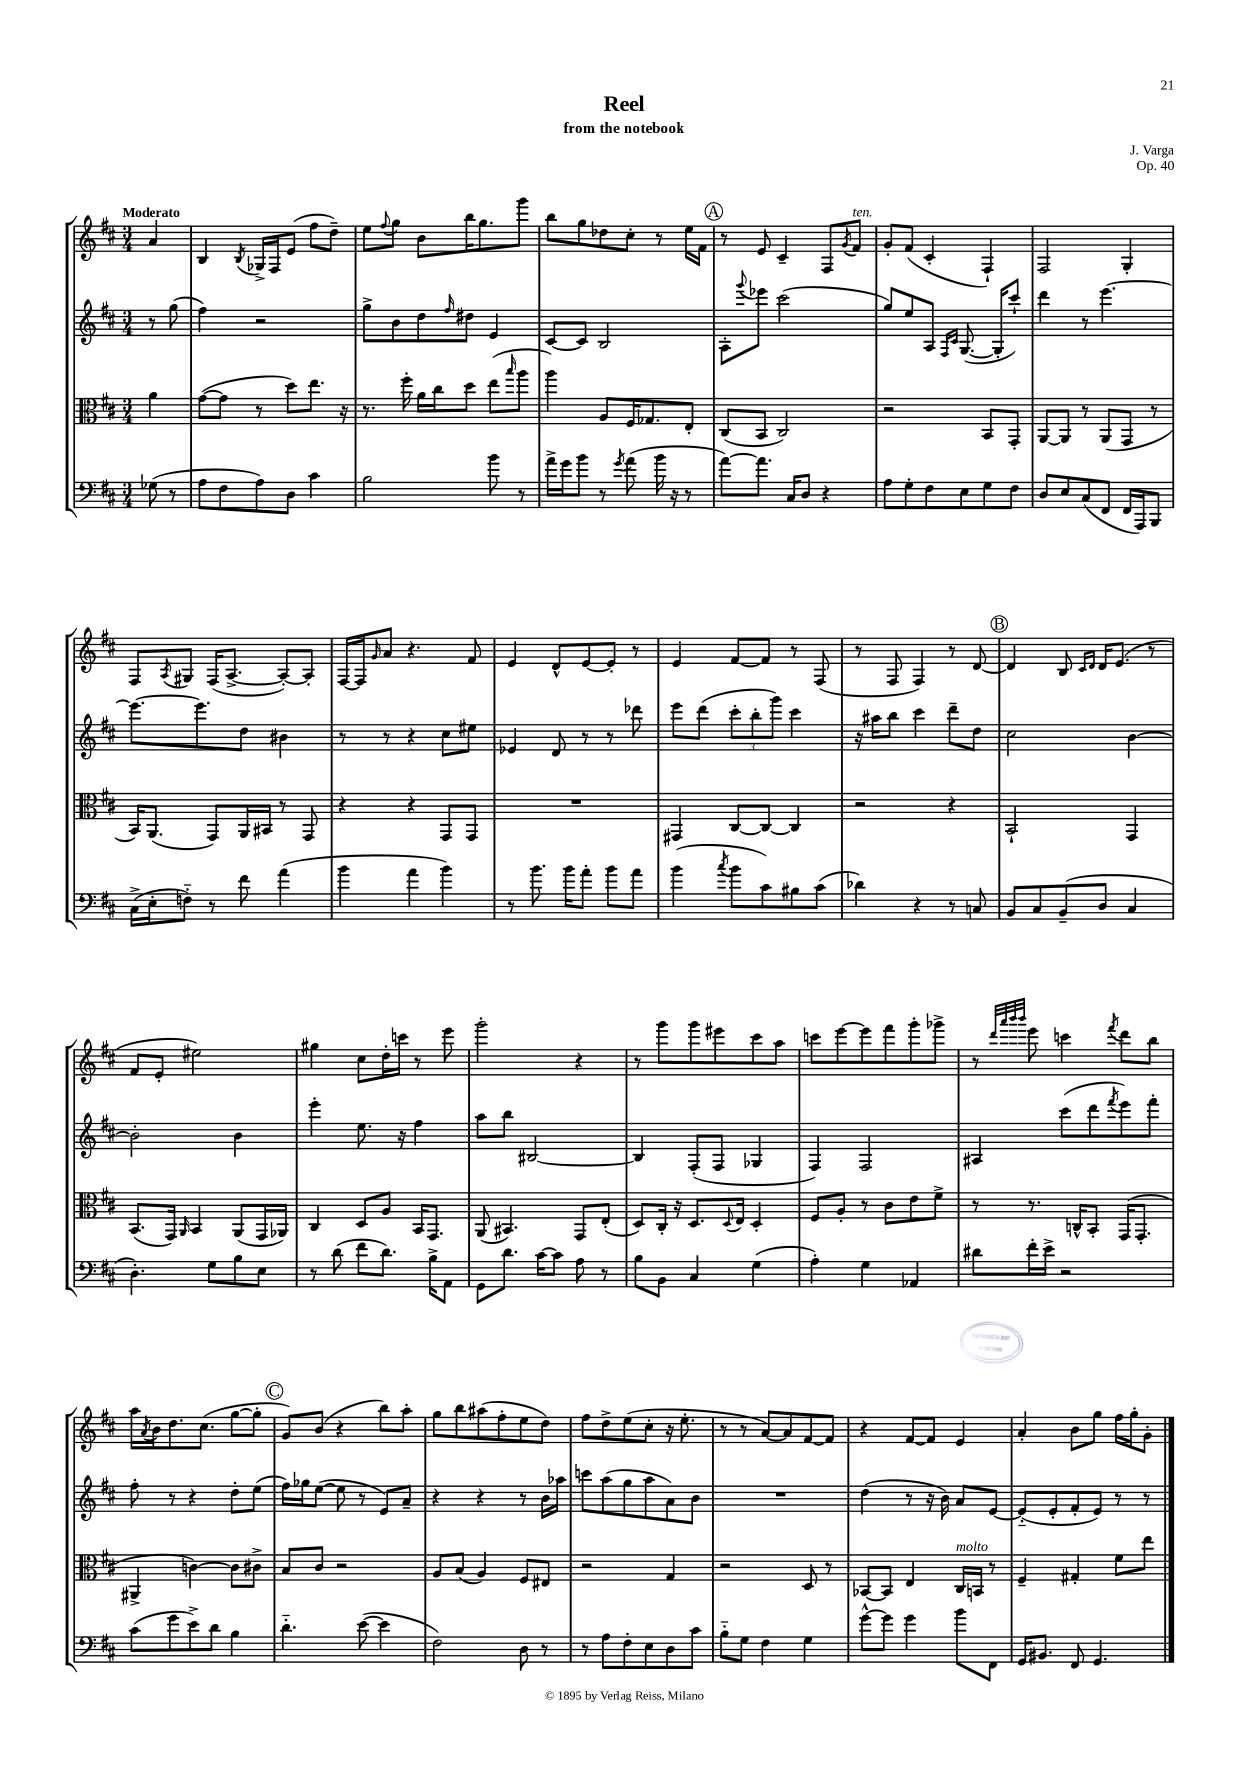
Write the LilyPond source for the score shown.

\header { title = "Reel" composer = "J. Varga" subtitle = "from the notebook" opus = "Op. 40" }
<<
\new StaffGroup <<
\new Staff = "s0" {
    \clef treble \key d \major \numericTimeSignature \time 3/4 \partial 4 \tempo "Moderato"
    a'4 |
    b4 \acciaccatura { b8 } ges16-> fis16 e'8( fis''8 d''8--) |
    e''8 \appoggiatura { fis''8 } g''8 b'8 b''16 g''8. g'''8 |
    b''8 g''8 des''8 cis''8-. r8 e''16 fis'16 |
    \mark \markup { \circle "A" } r8 e'8 cis'4-- fis8 \acciaccatura { g'8 } fis'8^\markup { \italic "ten." } |
    g'8-. fis'8( cis'4-. fis4-!) |
    fis2 g4-. |
    fis8 \acciaccatura { a8 } gis8 fis16( a8.~-> a8~-.) a8-. |
    fis16~ fis16 \grace { g'16 } a'8 r4. fis'8 |
    e'4 d'8-^ e'8~ e'8-. r8 |
    e'4 fis'8~ fis'8 r8 fis8( |
    r8 fis8 fis4) r8 d'8~ |
    \mark \markup { \circle "B" } d'4 b8 \grace { cis'16 d'16 } d'16 e'8.( r8 |
    fis'8 e'8-. eis''2) |
    gis''4 cis''8 d''16-. c'''16 r8 e'''8 |
    g'''2-. r4 |
    r8 g'''8 g'''8 eis'''8 cis'''8 a''8 |
    c'''8 e'''8~ e'''8 fis'''8 g'''8-. ges'''8-> |
    r8 \grace { d'''32 a'''32 b'''32 b'''32 } e'''8 c'''4 \acciaccatura { fis'''8 } d'''8 b''8 |
    a''16 \acciaccatura { a'8 } b'16 d''8. cis''8.( g''8~ g''8-. |
    \mark \markup { \circle "C" } g'8) b'8( r4 b''8) a''8-. |
    g''8 b''8 ais''8( fis''8-. e''8 d''8) |
    fis''8 d''8-> e''8( cis''8-. r16 e''8.-. |
    r8 r8 a'8~) a'8 fis'8~ fis'8 |
    r4 fis'8~ fis'8 e'4 |
    a'4-. b'8 g''8 fis''16 g''16-. g'8-. \bar "|." |
}
\new Staff = "s1" {
    \clef treble \key d \major \numericTimeSignature \time 3/4 \partial 4
    r8 g''8( |
    fis''4) r2 |
    g''8-> b'8 d''8 \grace { fis''16 } dis''8 e'4 |
    cis'8~ cis'8 b2 |
    \mark \markup { \circle "A" } a8-. \appoggiatura { g'''8 } ees'''8 cis'''2( |
    g''8) e''8 a8 \grace { fis16 cis'16 } g8.~( g16-. cis'''8-!) |
    d'''4 r8 e'''4.~ |
    e'''8.~ e'''8. d''8 bis'4 |
    r8 r8 r4 cis''8 eis''8 |
    ees'4 d'8 r8 r8 des'''8 |
    e'''8 d'''8( \tuplet 3/2 { cis'''8-. b''8-. g'''8) } cis'''4 |
    r16 ais''16 b''8 cis'''4 d'''8-- d''8 |
    \mark \markup { \circle "B" } cis''2 b'4~ |
    b'2-. b'4 |
    e'''4-. e''8. r16 fis''4 |
    a''8 b''8 bis2~ |
    bis4 fis8-.( fis8 ges4 |
    fis4) fis2 |
    ais4 cis'''8( d'''8 \acciaccatura { fis'''8 } e'''8) fis'''8-. |
    fis''8-. r8 r4 d''8-. e''8( |
    \mark \markup { \circle "C" } fis''16) ges''16 e''8~( e''8 r8 e'8) a'8-- |
    r4 r4 r8 b'16 aes''16 |
    c'''8 a''8( g''8 a''8 a'8) b'8 |
    R2. |
    d''4( r8 r16 b'16) a'8 e'8~ |
    e'8-_( e'8-. fis'8-. e'8) r8 r8 \bar "|." |
}
\new Staff = "s2" {
    \clef alto \key d \major \numericTimeSignature \time 3/4 \partial 4
    a'4 |
    g'8~( g'8 r8 d''8) e''8. r16 |
    r8. fis''16-. a'16 cis''16 d''8 e''8( \grace { b''16 } a''8 |
    a''4) a8 fis16 ges8. e8-. |
    \mark \markup { \circle "A" } cis8( b,8 cis2) |
    r2 b,8 g,8-. |
    a,8~ a,8 r8 a,8( g,8 r8 |
    b,16) a,8.( g,8) a,16 bis,16 r8 g,8 |
    r4 r4 g,8 g,8 |
    R2. |
    gis,4 cis8~ cis8~ cis4 |
    r2 r4 |
    \mark \markup { \circle "B" } b,2-! g,4 |
    b,8.( g,16) \grace { a,16 } b,4 a,8( g,16 aes,16) |
    cis4 d8 a8 b,16 g,8. |
    a,8( bis,4.) g,8 e8-.( |
    d8) cis16-. r16 d8. \appoggiatura { d8 } e16 d4-. |
    fis8 a8-. r8 cis'8 e'8 fis'8-> |
    r8 r8. c16-^ b,8-. g,16( g,8.-. |
    ais,4-> c'4~) c'8 cis'8-> |
    \mark \markup { \circle "C" } b8 cis'8 r2 |
    a8 b8( a4) fis8 eis8 |
    r2 g4 |
    r2 d8 r8 |
    bes,8~ bes,8 e4 cis16^\markup { \italic "molto" } b,16 r8 |
    fis4-- gis4-. fis'8 e''8 \bar "|." |
}
\new Staff = "s3" {
    \clef bass \key d \major \numericTimeSignature \time 3/4 \partial 4
    ges8( r8 |
    a8 fis8 a8) d8 cis'4 |
    b2 b'8 r8 |
    a'16-> g'16 b'8 r8 \acciaccatura { g'8 } a'8( b'16 r16 r8 |
    \mark \markup { \circle "A" } a'8~) a'8. cis16 d8 r4 |
    a8 g8-. fis8 e8 g8 fis8 |
    d8 e8 cis8( fis,8 fis,16 a,,16) b,,8 |
    cis16->( e16-. f8-_) r8 fis'8 a'4( |
    b'4 a'4 b'4) |
    r8 b'8. b'16 a'8-. b'8 a'8 |
    b'4( \acciaccatura { cis''8 } b'8 cis'8) bis8 cis'8( |
    des'4) r4 r8 c8 |
    \mark \markup { \circle "B" } b,8 cis8 b,8--( d8 cis4 |
    d4.-.) g8 b8 e8 |
    r8 d'8( fis'8 d'8.) b16-> a,8 |
    g,8 d'8. cis'16~ cis'8 a8 r8 |
    b8 b,8 cis4 g4( |
    a4-.) g4 aes,4 |
    dis'8 fis'16-. e'16-> r2 |
    cis'8( g'8 e'8->) d'8 b4 |
    \mark \markup { \circle "C" } d'4.-_ e'8~( e'4 |
    fis2) d8 r8 |
    r8 a8 fis8-. e8 d8 cis'8 |
    b8-_ g8 fis4 g4 |
    g'8~-^ g'8 g'4 b'8 fis,8 |
    g,16 bis,8. fis,8 g,4. \bar "|." |
}
>>
>>
\layout { \context { \Score \remove "Bar_number_engraver" } }
